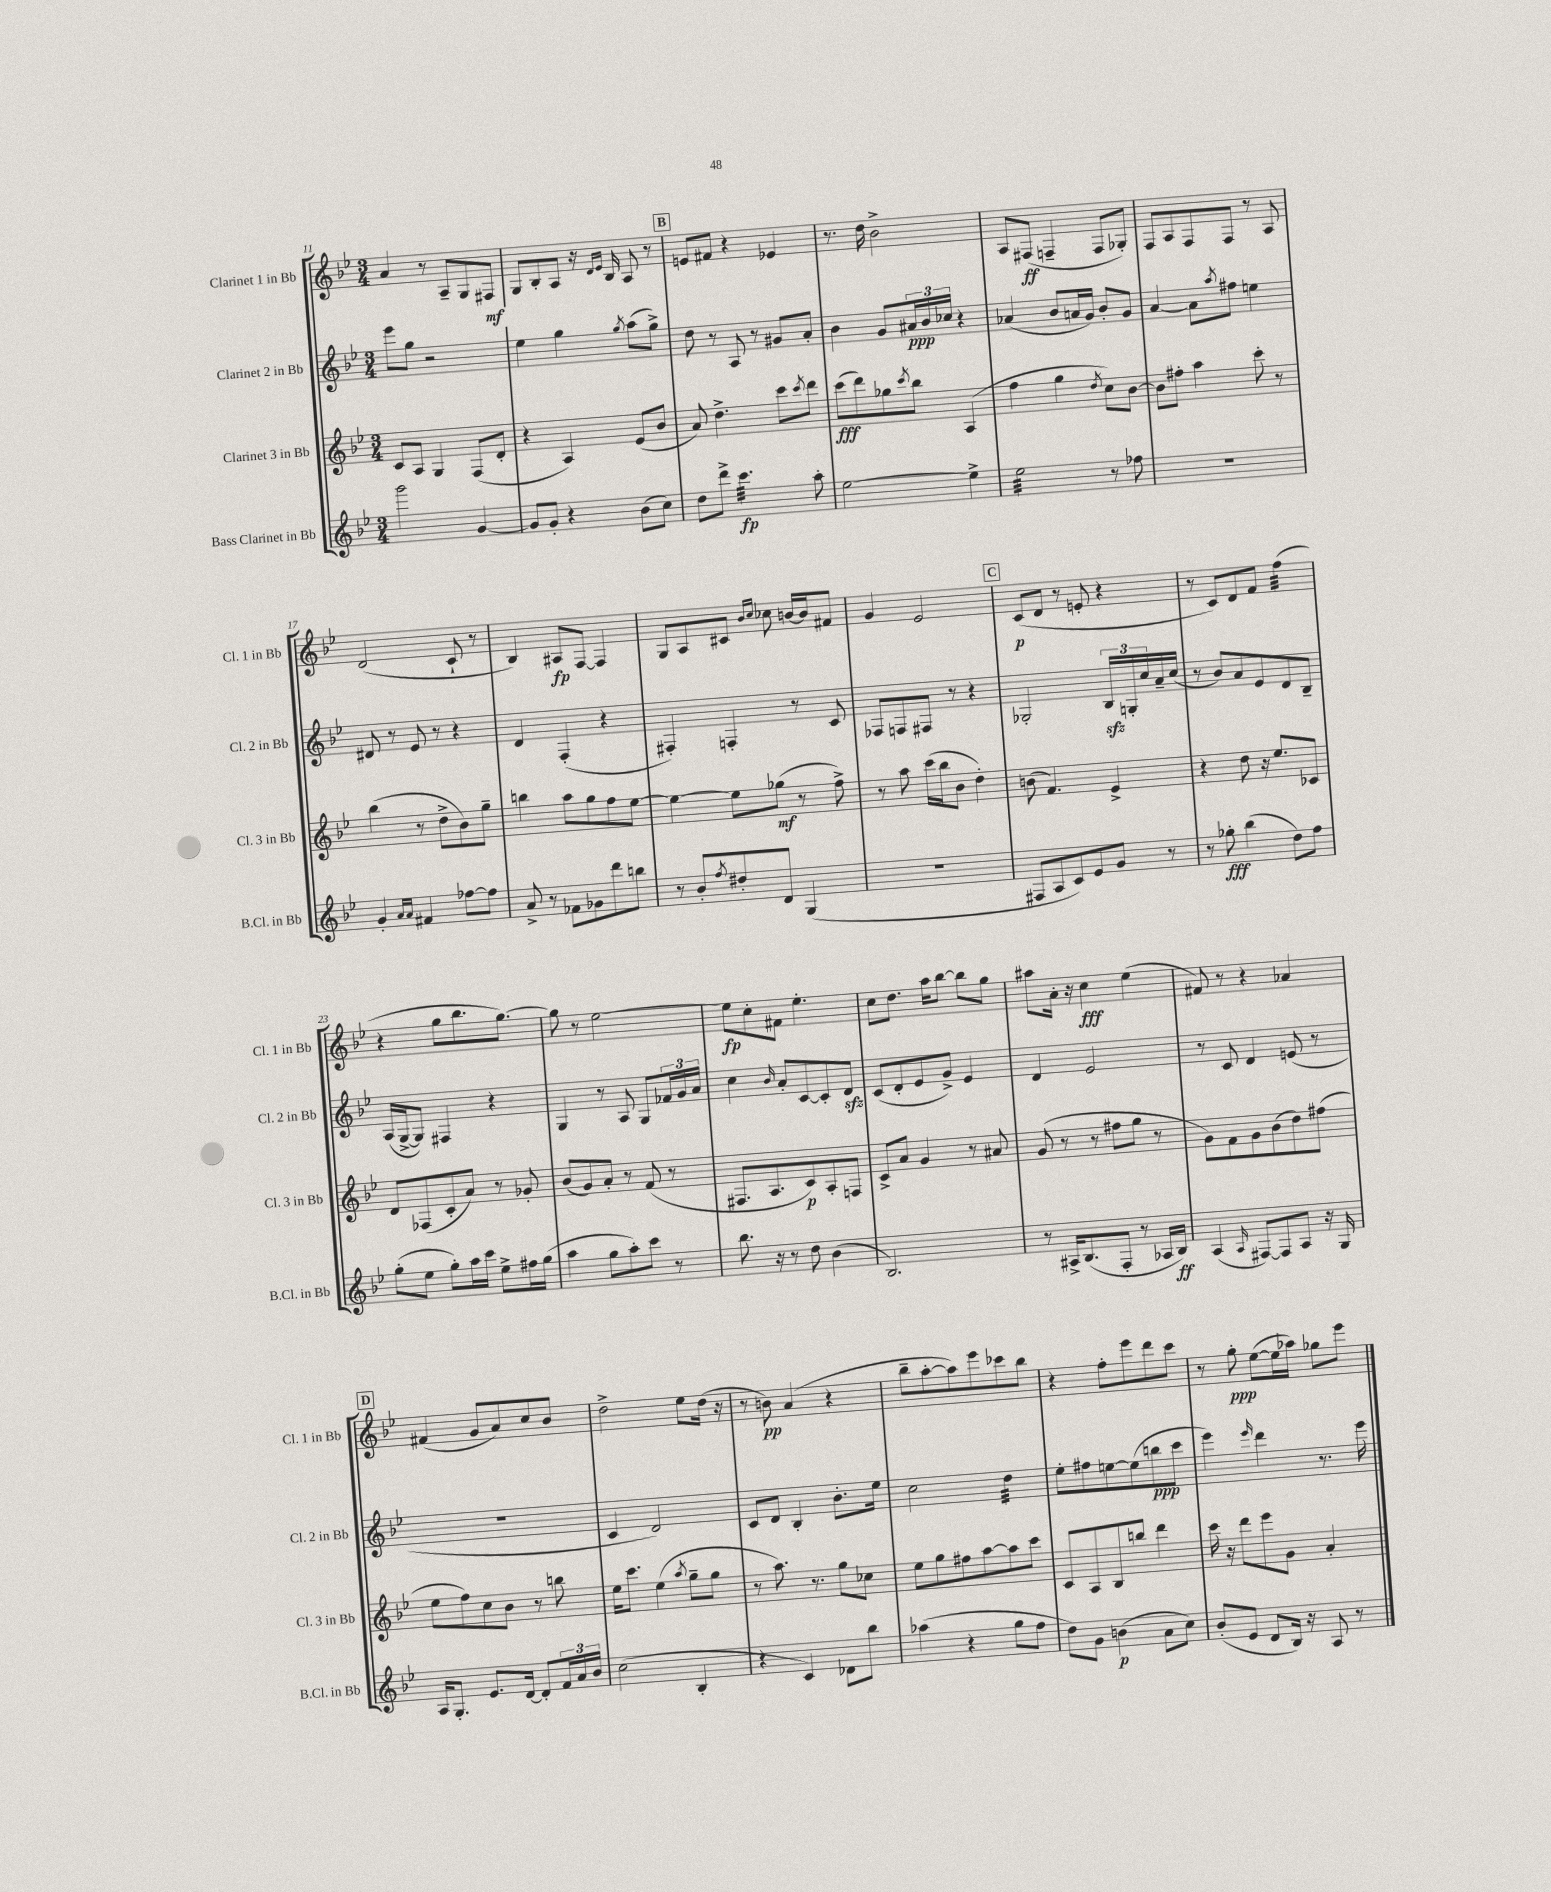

**kern	**kern	**kern	**kern
*staff4	*staff3	*staff2	*staff1
*clefG2	*clefG2	*clefG2	*clefG2
*k[b-e-]	*k[b-e-]	*k[b-e-]	*k[b-e-]
*M3/4	*M3/4	*M3/4	*M3/4
2ggg	8c	8eee-	4a
.	8A	8gg	.
.	4G	2r	8r
.	.	.	8A~
[4g	(8F	.	8G
.	8d'	.	8F#
=	=	=	=
8g]	4r	4ee-	8G
8g'	.	.	8B-'
4r	4A)	4gg	8A
.	.	.	16r
.	.	.	16qqd
.	.	.	16qqe-
.	.	.	16B-
.	.	8qgg	.
(8b-	(8e-	(8aa	8A
8cc)	8b-	8gg^)	8r
=	=	=	=
8dd	8a)	8dd	8e
8ddd^	4.dd^	8r	8f#
4.ccc	.	8A	4r
.	.	8r	.
.	8ccc	8g#	4e-
.	8qccc	.	.
8aa'	8ddd	8a'	.
=	=	=	=
[2ee-	(8ccc	4b-	8.r
.	8ddd)	.	.
.	.	.	16dd
.	8gg-	8g	2b-^
.	8qccc	.	.
.	8bb-	24a#	.
.	.	24b-	.
.	.	24cc-	.
4ee-^]	(4A	4r	.
=	=	=	=
2ee-	4ff	(4a-	8A
.	.	.	(8F#
.	4gg	8b-	4F~
.	.	16a	.
.	.	16g)	.
.	8qdd	.	.
8r	8cc)	8b-'	8F
8ff-	[8b-	8g	8G-')
=	=	=	=
2.r	8b-]	[4a	8F
.	8ff#'	.	8A
.	4aa	8a]	8F
.	.	8qaa	.
.	.	8ff#	8F
.	8ccc'	4ee	8r
.	8r	.	8A
=	=	=	=
4g'	(4bb-	8d#	(2d
.	.	8r	.
16qqa	.	.	.
16qqa	.	.	.
4f#	8r	8e-	.
.	8dd^	8r	.
[8ff-	8b-)	4r	8c`
8ff-]	8gg~	.	8r
=	=	=	=
8a^	4bb	4d	4B-)
8r	.	.	.
8f-	8aa	(4F'	8A#
8g-	8gg	.	[8F
8ddd	8ff	4r	4F]
8bb	[8ee-	.	.
=	=	=	=
8r	4ee-_	4F#')	8G
8b-'	.	.	8A
8qff	.	.	.
8dd#'	8ee-]	4F'	8c#
.	.	.	16qqb-
.	.	.	16qqcc
8d	(8gg-	.	8cc-
(4G	8r	8r	[16b
.	.	.	16b]
.	8ff^)	8c	8f#
=	=	=	=
2.r	8r	8F-	4g
.	8aa	8F	.
.	(16ccc	8F#	2e-
.	16bb-	.	.
.	8b-	8r	.
.	4dd')	4r	.
=	=	=	=
8F#	(8b	2G-'	(8c
8A	4.f)	.	8d
8c)	.	.	8r
8e-	.	.	8e'
8g	4e-^	24B-	4r
.	.	24G'	.
.	.	24cc	.
8r	.	16a~	.
.	.	(16cc	.
=	=	=	=
8r	4r	8r	8r
8gg-'	.	8b-)	8c)
(4bb-	8dd	8a	8d
.	16r	8e-	8f
.	8.ee-	.	.
8dd)	.	8d	(4ff
8ff	8c-	8B-~	.
=	=	=	=
(8gg'	8d	(16A	4r
.	.	[16G^	.
8ee-	(8F-	8G])	.
8gg')	8c'	4F#	8gg
16aa	8a)	.	8.bb-
16ccc	.	.	.
8ee-^	8r	4r	.
.	.	.	[8.gg)
16ff#	8g-'	.	.
(16gg	.	.	.
=	=	=	=
4aa	(8b-	4G	8gg]
.	8g)	.	8r
8gg	8a'	8r	[2ee-
8aa')	8r	8A	.
8ccc	(8f	8G	.
8r	8r	24f-	.
.	.	24g	.
.	.	24a	.
=	=	=	=
8.bb-	8.F#	4cc	8ee-]
.	.	.	8cc'
16r	8.A	.	.
.	.	16qqb-	.
8r	.	8a'	8f#
8dd	8c)	[8c	4.ee-'
(4b-	8A'	8c']	.
.	8F	8d	.
=	=	=	=
2.B-)	8c^	(8c	8cc
.	8a	8d'	8.dd
.	4g	8e-	.
.	.	.	16aa
.	.	8g^)	[8bb-
.	8r	4e-	8bb-]
.	8a#	.	8gg
=	=	=	=
8r	(8g	4d	8aa#
16A#^	8r	.	16a'
(8.B-	.	.	16r
.	8r	2e-	4cc
8F'	8ff#	.	.
8r	8gg	.	(4ee-
16A-	8r	.	.
16B-)	.	.	.
=	=	=	=
(4A	8g)	8r	8f#)
.	8f	8c	8r
16qqA	.	.	.
[8F#)	8g	4d	4r
8F#]	(8b-	.	.
8A	8dd)	(8e	4a-
16r	(8ff#	8r	.
16G	.	.	.
=	=	=	=
16A	8ee-	2.r	(4f#
8.G'	.	.	.
.	8ff)	.	.
8.e-	8cc	.	8g
.	8b-	.	8a)
[16d	.	.	.
8d']	8r	.	8cc
24f	8bb	.	8b-
24a	.	.	.
24b-	.	.	.
=	=	=	=
(2cc	16ee-	4c	2dd^
.	8.ccc	.	.
.	(4ee-	2d)	.
.	8qaa	.	.
4B-'	8gg~	.	8ee-
.	8gg	.	(16dd
.	.	.	16r
=	=	=	=
4r	8r	8c	8r
.	8.aa)	8d	8b)
4c)	.	4B-'	(4a
.	8.r	.	.
8d-	8gg	8.b-'	4r
8bb-	8cc-	.	.
.	.	16ee-	.
=	=	=	=
(4aa-	8ee-	2cc	8bb-~
.	8gg	.	[8aa'
4r	8ff#	.	8aa])
.	[8aa	.	8eee-
8gg	8aa]	4dd	8ccc-
8ff	8ccc	.	8bb-
=	=	=	=
8dd)	8c	8ee-'	4r
8g	8A	8ff#	.
(4b	8B-	[8ee	8ff'
.	8bb	(8ee]	8eee-
8a	4ddd	8bb	8ddd
8cc)	.	8ccc	8ccc
=	=	=	=
(8b-'	16ccc	4eee-)	8r
.	16r	.	.
8e-	8ddd	.	8gg'
.	.	16qqeee-	.
8d	8eee-	4ddd	([8ee-
16B-)	8g	.	16ee-]
16r	.	.	16aa-)
8A	4a'	8.r	8gg-
8r	.	.	8eee-
.	.	16eee-	.
==	==	==	==
*-	*-	*-	*-
